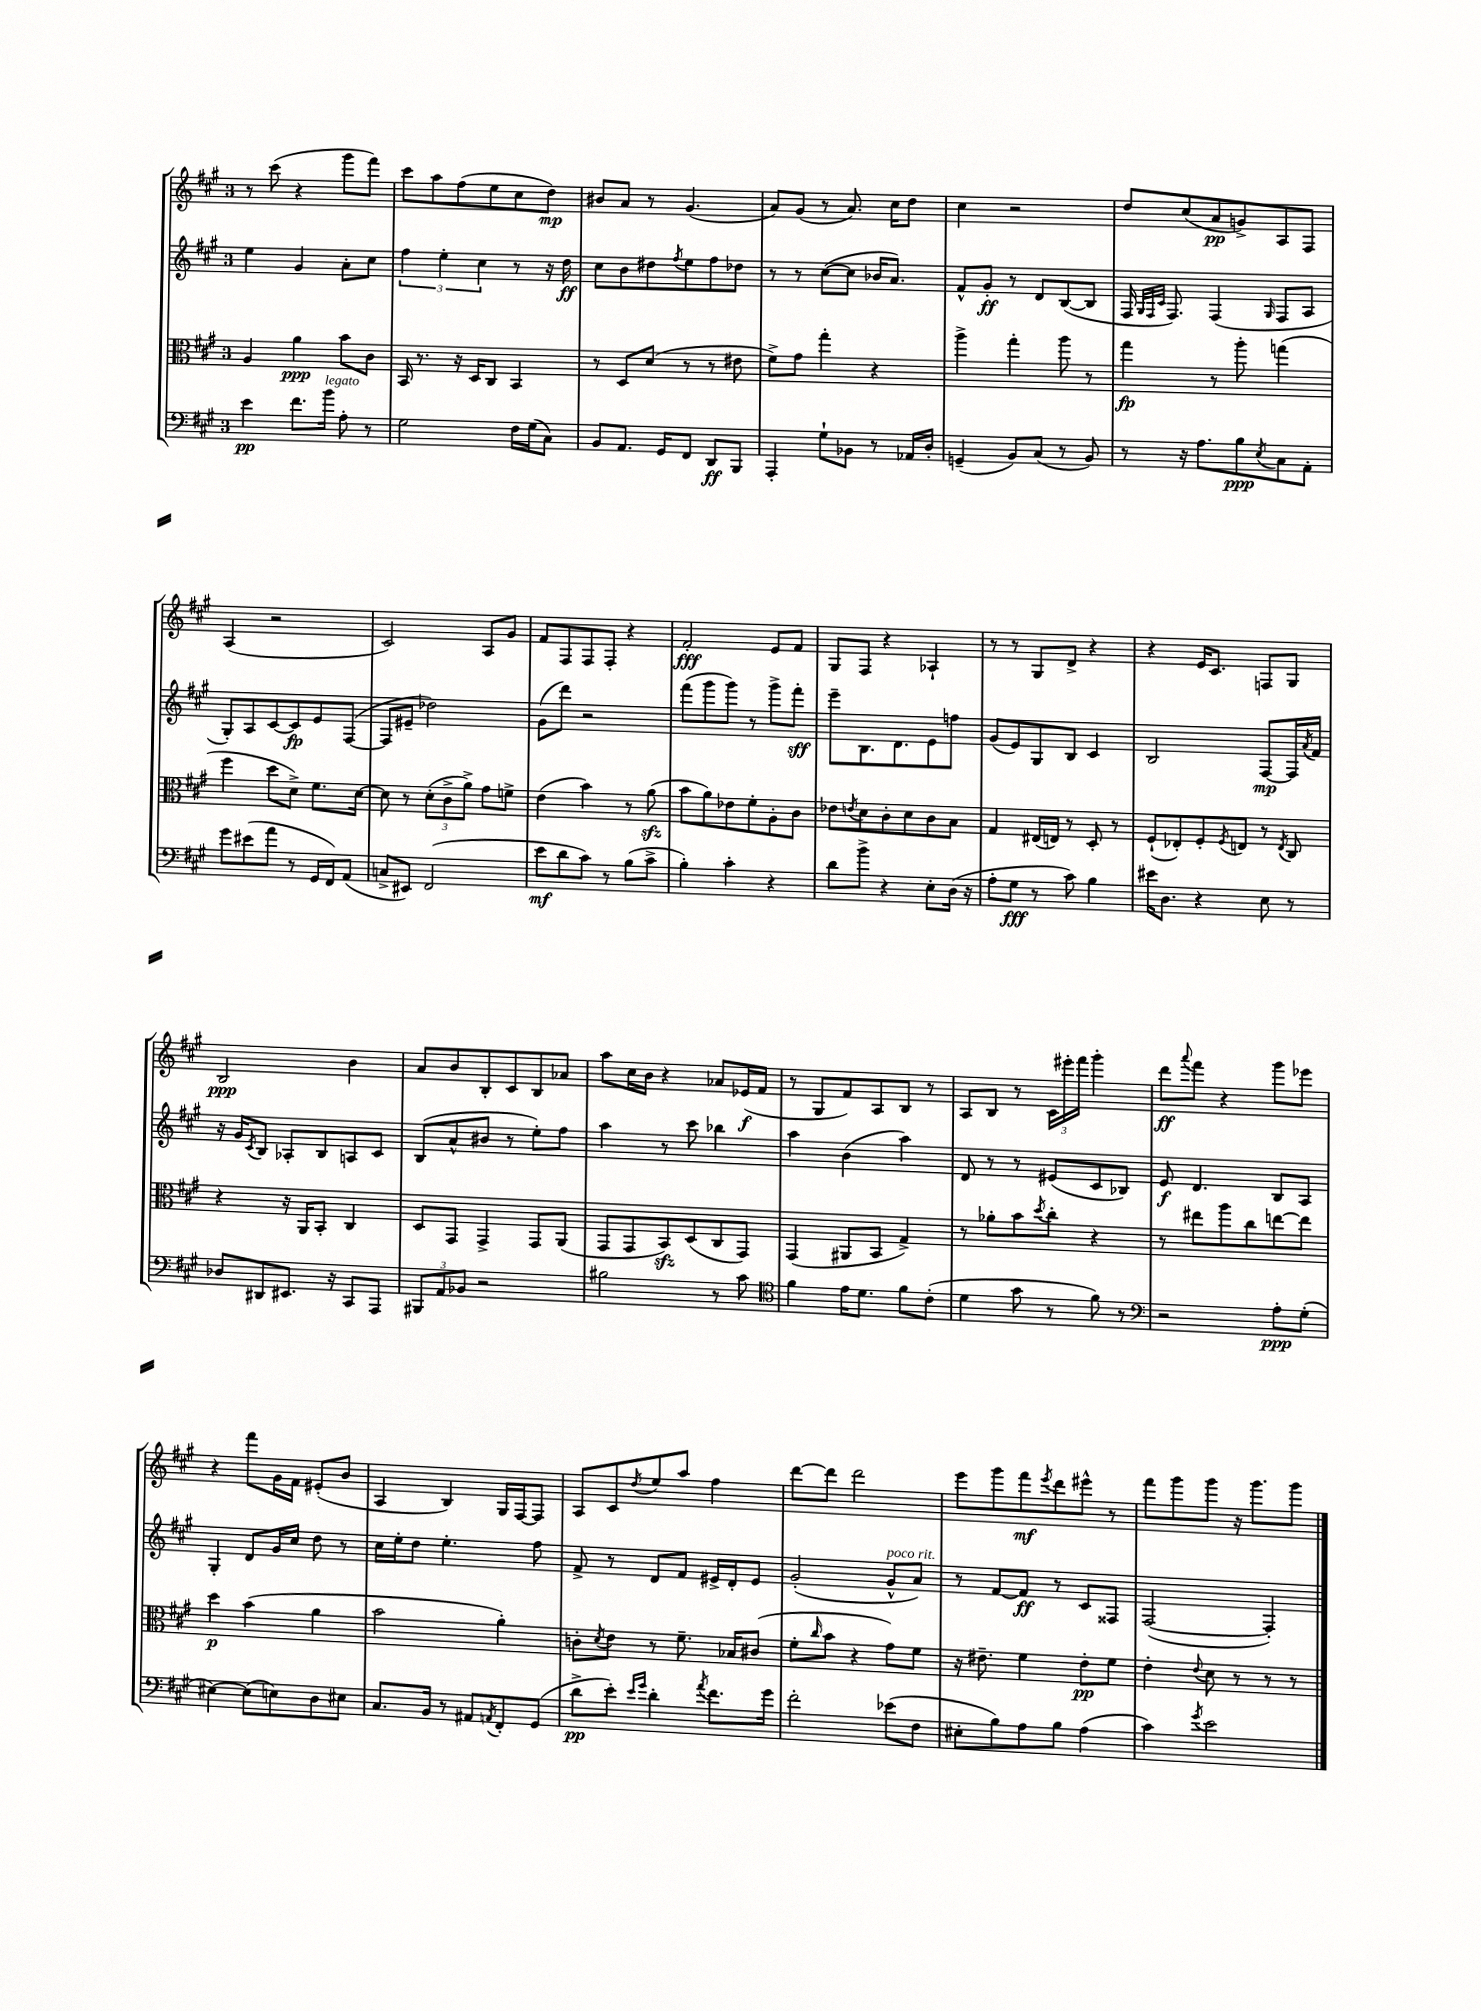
<<
\new StaffGroup <<
\new Staff = "s0" {
    \clef treble \key a \major \once \override Staff.TimeSignature.style = #'single-digit \time 3/4
    r8 cis'''8( r4 gis'''8 fis'''8) |
    cis'''8 a''8 fis''8( e''8 cis''8 d''8\mp) |
    bis'8 a'8 r8 gis'4.( |
    a'8) gis'8( r8 a'8.) cis''16 d''8 |
    cis''4 r2 |
    d''8 cis''8( a'8\pp g'8->) a8 fis8 |
    a4( r2 |
    cis'2) a8 gis'8 |
    fis'8 fis8 fis8 fis8-. r4 |
    fis'2-.\fff e'8 fis'8 |
    gis8 fis8 r4 aes4-! |
    r8 r8 gis8 d'8-> r4 |
    r4 e'16 cis'8. f8 gis8 |
    b2\ppp b'4 |
    a'8 b'8 b8-. cis'8 b8 aes'8 |
    a''8 cis''16 b'16 r4 aes'8 ees'16\f( fis'16 |
    r8 gis8 fis'8) a8 b8 r8 |
    a8 b8 r8 \tuplet 3/2 { cis'16 eis'''16-. fis'''16 } gis'''4-. |
    d'''8\ff \appoggiatura { a'''8 } fis'''8 r4 gis'''8 ees'''8 |
    r4 fis'''8 gis'16 fis'16 eis'8-.( b'8 |
    a4 b4) gis16 fis16~ fis8 |
    a8 cis'8 \acciaccatura { d''8 } e''8 a''8 fis''4 |
    d'''8~ d'''8 d'''2 |
    e'''8 gis'''8 fis'''8\mf \acciaccatura { e'''8 } d'''8 eis'''8-^ r8 |
    fis'''8 gis'''8 gis'''8 r16 gis'''8. gis'''8 \bar "|." |
}
\new Staff = "s1" {
    \clef treble \key a \major \once \override Staff.TimeSignature.style = #'single-digit \time 3/4
    e''4 gis'4 a'8-. cis''8 |
    \tuplet 3/2 { fis''4 e''4-. cis''4 } r8 r16 d''16\ff |
    cis''8 b'8 dis''8 \acciaccatura { fis''8 } e''8 fis''8 des''8 |
    r8 r8 cis''8~( cis''8 bes'16 a'8.) |
    fis'8-^ gis'8-.\ff r8 d'8 b8~( b8 |
    fis16 \grace { gis32 fis32 cis'32 } fis8.) fis4( \grace { gis16 } fis8 a8 |
    gis8-.) a8 cis'8~ cis'8\fp e'8 fis8~( |
    fis8 eis'8-- des''2) |
    gis'8( d'''8) r2 |
    fis'''8( gis'''8 gis'''8) r8 gis'''8-> fis'''8-.\sff |
    e'''8-- b8. d'8. e'8 f''8 |
    gis'8( e'8) gis8 b8 cis'4 |
    b2 fis8~\mp fis16 \acciaccatura { a'8 } fis'16 |
    r16 gis'16 \acciaccatura { cis'8 } b8 aes8-. b8 a8 cis'8 |
    b8( a'8-^ bis'8 r8 e''8-.) fis''8 |
    a''4 r8 cis'''8 bes''4 |
    a''4 b'4( a''4) |
    d'8 r8 r8 eis'8( cis'8 bes8) |
    e'8\f d'4. b8 a8 |
    gis4-. d'8 gis'16 cis''16 d''8 r8 |
    cis''16 e''16-. d''8 e''4.-. fis''8 |
    fis'8-> r8 d'8 fis'8 eis'16-> d'16-. eis'8 |
    gis'2-.( gis'8-^^\markup { \italic "poco rit." } a'8) |
    r8 fis'8~ fis'8\ff r8 cis'8 fisis8 |
    fis2~( fis4-.) \bar "|." |
}
\new Staff = "s2" {
    \clef alto \key a \major \once \override Staff.TimeSignature.style = #'single-digit \time 3/4
    a4 a'4\ppp b'8 cis'8 |
    b,16 r8. r16 d16 cis8 b,4 |
    r8 d8 d'8( r8 r8 eis'8 |
    fis'8->) gis'8 gis''4-. r4 |
    a''4-> gis''4-. a''8 r8 |
    gis''4\fp r8 a''8-. g''4( |
    fis''4 d''8 d'8->) fis'8. d'16~ |
    d'8 r8 \tuplet 3/2 { d'8-.( cis'8-> a'8->) } gis'8 f'8-> |
    e'4( b'4) r8 a'8\sfz( |
    b'8 a'8) ees'8 fis'8-. a8-. cis'8 |
    ees'8 \acciaccatura { e'8 } d'8 cis'8-. d'8 cis'8 b8 |
    gis4 eis16( e16) r8 d8-. r8 |
    fis8-!( ees8-.) fis8-. \acciaccatura { fis8 } e8 r8 \acciaccatura { e8 } cis8 |
    r4 r16 a,16 b,8-. cis4 |
    d8 gis,8 gis,4-> gis,8 a,8( |
    gis,8 gis,8 b,8\sfz) d8( cis8 gis,8) |
    gis,4( ais,8 b,8 gis4->) |
    r8 aes'8-. b'8 \acciaccatura { d''8 } cis''8-. r4 |
    r8 eis''8 a''8 cis''8 e''8~ e''8 |
    d''4\p b'4( a'4 |
    b'2 a'4-.) |
    c'8-. \acciaccatura { d'8 } e'8 r8 fis'8.-- bes16 cis'8( |
    fis'8-. \grace { cis''16 } b'8 r4 gis'8) fis'8 |
    r16 eis'8.-- fis'4 eis'8-.\pp fis'8 |
    e'4-. \appoggiatura { e'8 } d'8 r8 r8 r8 \bar "|." |
}
\new Staff = "s3" {
    \clef bass \key a \major \once \override Staff.TimeSignature.style = #'single-digit \time 3/4
    e'4\pp fis'8. b'16^\markup { \italic "legato" } a8-. r8 |
    gis2 fis16 gis16( cis8) |
    b,8 a,8. gis,16 fis,8 d,8\ff b,,8 |
    a,,4-. gis8-! bes,8 r8 aes,16 d16-. |
    g,4--( b,8) cis8( r8 b,8) |
    r8 r16 a8. b8\ppp \acciaccatura { e8 } cis8 a,8-. |
    gis'8 eis'8( a'8 r8 gis,16 fis,16) a,8( |
    c8-> eis,8) fis,2( |
    e'8\mf d'8 cis'8) r8 b8( cis'8-> |
    b4-.) cis'4-. r4 |
    d'8 b'8-> r4 e8-. d16( r16 |
    a8-. gis8\fff r8 cis'8) b4 |
    eis'16 d8. r4 e8 r8 |
    des8 dis,8 eis,8. r16 cis,8 a,,8 |
    \tuplet 3/2 { bis,,8 a,8 bes,8 } r2 |
    bis2 r8 cis'8 |
    \clef tenor fis'4 e'16 d'8. fis'8 cis'8-.( |
    d'4 gis'8 r8 fis'8) r8 |
    \clef bass r2 a8-.\ppp gis8-.( |
    eis4~) eis8( e8) d8 eis8 |
    cis8. b,16 r8 ais,8 \acciaccatura { a,8 } fis,8-. gis,8( |
    d'8->\pp e'8-.) \grace { e'16 gis'16 } d'4-. \acciaccatura { a'8 } fis'8. gis'16 |
    fis'2-. ees'8( fis8 |
    eis8-. b8) a8 b8 a4( |
    cis'4) \acciaccatura { gis'8 } e'2 \bar "|." |
}
>>
>>
\layout { \context { \Score \remove "Bar_number_engraver" } }
